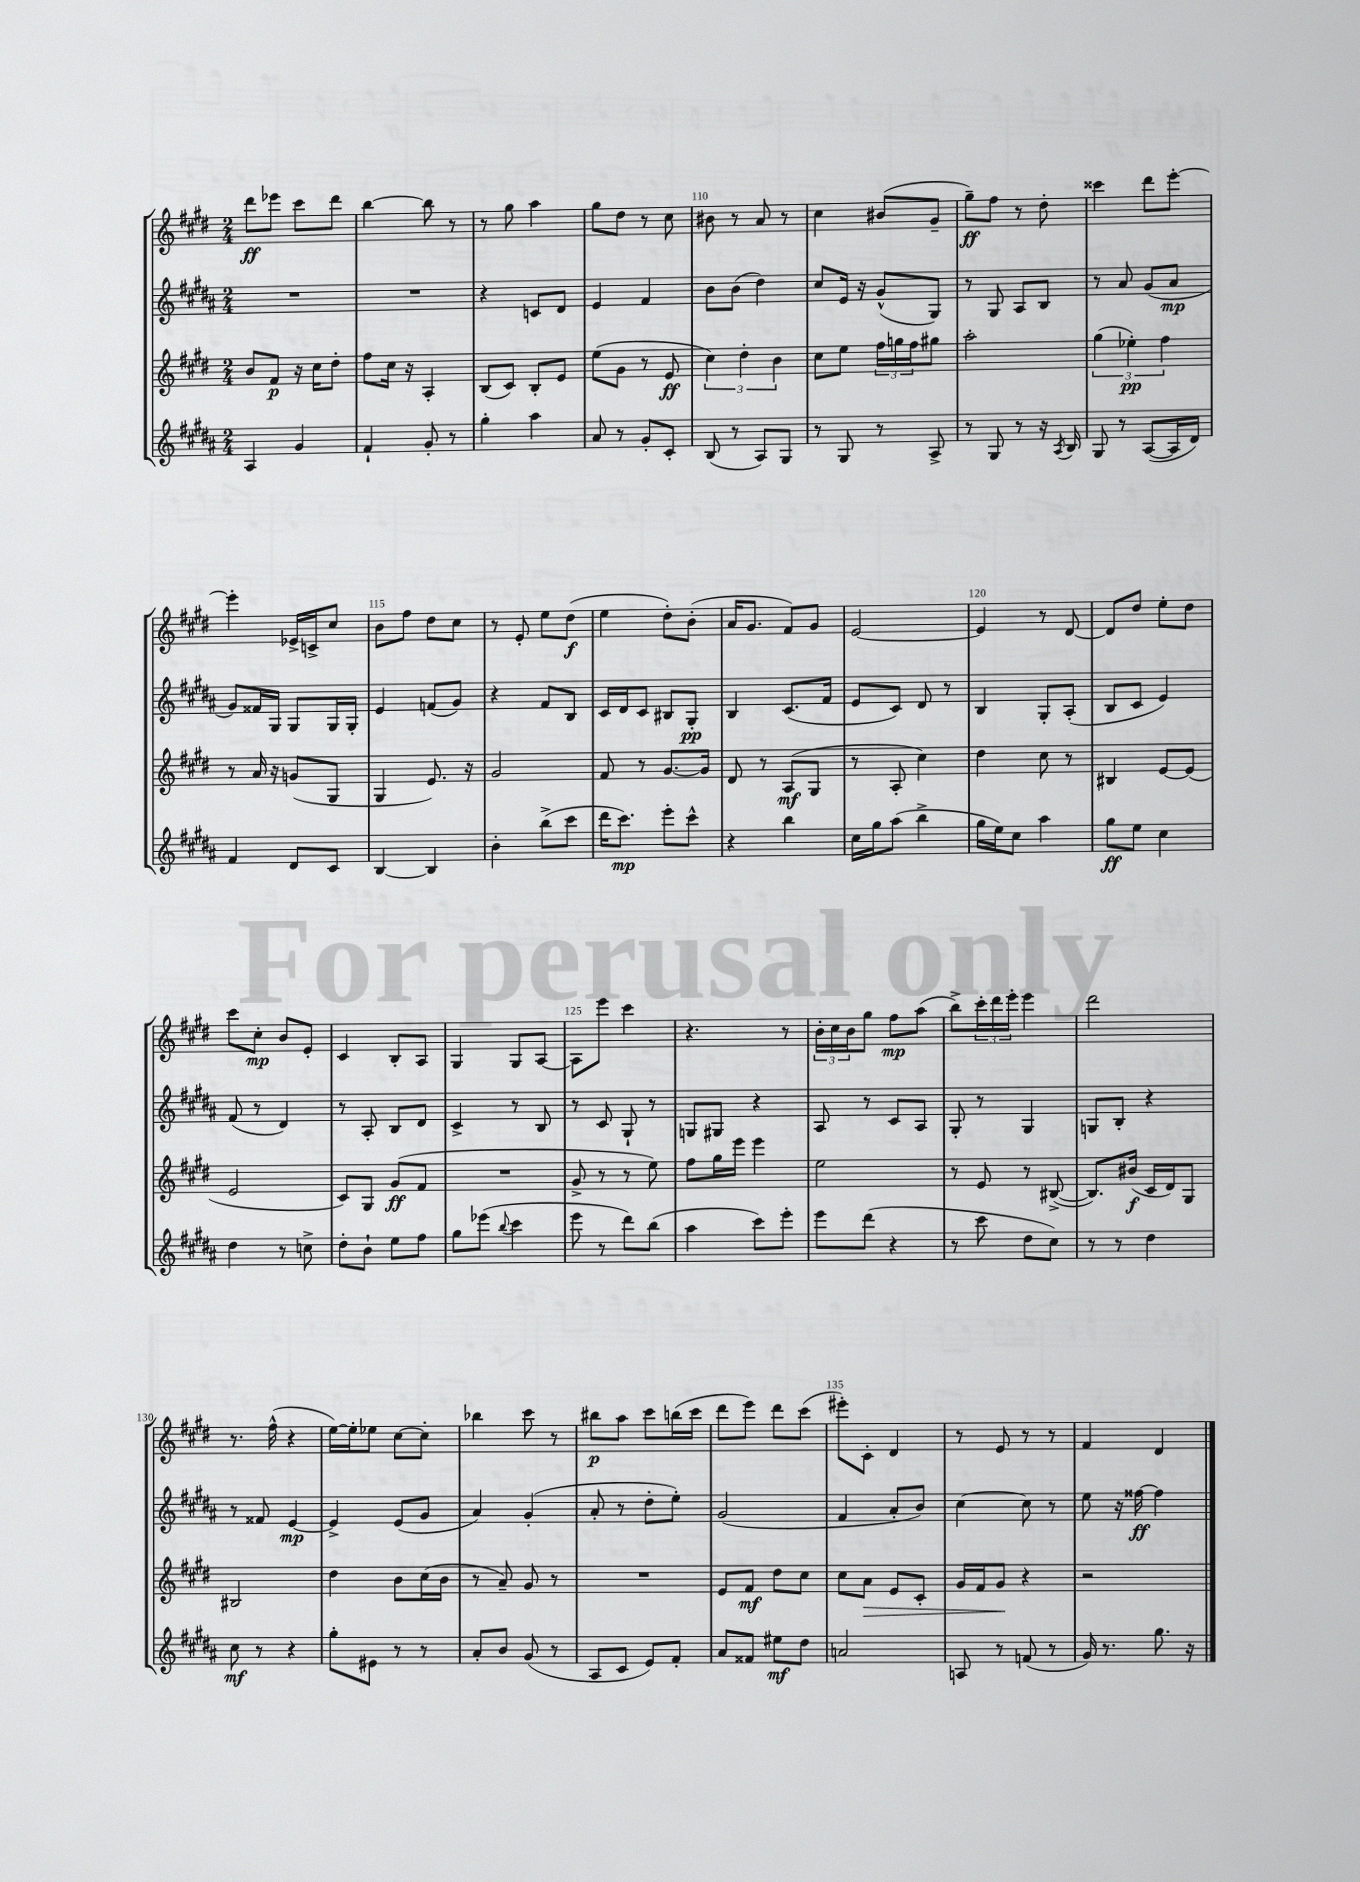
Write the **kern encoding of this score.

**kern	**kern	**kern	**kern
*staff4	*staff3	*staff2	*staff1
*clefG2	*clefG2	*clefG2	*clefG2
*k[f#c#g#d#a#]	*k[f#c#g#d#]	*k[f#c#g#d#a#]	*k[f#c#g#d#]
*M2/4	*M2/4	*M2/4	*M2/4
4A#/	8b/L	2r	8ddd#\L
.	8f#/J	.	8eee-\J
4g#/	16r	.	8ccc#\L
.	16cc#\LK	.	.
.	8dd#'\J	.	8ddd#\J
=	=	=	=
4f#`/	8ff#\L	2r	[4bb\
.	16cc#\Jk	.	.
.	16r	.	.
8g#'/	4A'/	.	8bb\]
8r	.	.	8r
=	=	=	=
4gg#'\	(8B/L	4r	8r
.	8c#/J)	.	8gg#\
4aa#\	8B'/L	8c/L	4aa\
.	8e/J	8d#/J	.
=	=	=	=
8a#/	(8ee\L	4e/	8gg#\L
8r	8g#\J	.	8dd#\J
8g#'/L	8r	4f#/	8r
8c#'/J	8e/	.	8cc#\
=	=	=	=
(8B/	6cc#\)	8b\L	8b#\
8r	.	(8b\J	8r
.	6dd#'\	.	.
8A#/L)	.	4dd#\)	8a/
.	6b\	.	.
8G#/J	.	.	8r
=	=	=	=
8r	8cc#\L	8cc#/L	4cc#\
8G#/	8ee\J	16e/Jk	.
.	.	16r	.
8r	24ff#\LL	(8g#^^/L	(8b#/L
.	24gg\	.	.
.	24ff#\J	.	.
8A#^/	8gg#\J	8G#/J)	8g#~/J
=	=	=	=
8r	2aa'\	8r	8gg#~\L)
8G#/	.	8G#/	8ff#\J
8r	.	8A#/L	8r
16r	.	8B/J	8dd#'\
8qA#/	.	.	.
16B/	.	.	.
=	=	=	=
8G#/	(6gg#\	8r	4ccc##\
8r	.	8a#/	.
.	6ee-'\)	.	.
([8A#/L	.	(8g#/L	8ddd#\L
.	6ff#\	.	.
16A#/]L	.	8a#/J	[8eee'\J
16d#/JJ)	.	.	.
=	=	=	=
4f#/	8r	8g#/L)	4eee'\]
.	16a/	16f##/L	.
.	16r	16G#/JJ	.
8d#/L	(8g/L	8G#/L	16e-^/LL
.	.	.	16c^/J
8c#/J	8G#/J	16G#/L	8cc#/J
.	.	16G#'/JJ	.
=	=	=	=
[4B/	4G#/	4e/	8b\L
.	.	.	8ff#\J
4B/]	8.e/)	(8f/L	8dd#\L
.	.	8g#/J)	8cc#\J
.	16r	.	.
=	=	=	=
4b'\	2g#/	4r	8r
.	.	.	8e'/
(8bb^\L	.	8f#/L	8ee\L
8ccc#\J	.	8B/J	(8dd#\J
=	=	=	=
16ddd#\LK	8f#/	16c#/LL	4ee\
8.ccc#\J)	.	16d#/J	.
.	8r	8c#/J	.
8eee'\L	[8.g#/L	8B#/L	8dd#'\L)
8ccc#^^\J	.	8G#'/J	(8b'\J
.	16g#/]Jk	.	.
=	=	=	=
4r	8d#/	4B/	16a/LK
.	.	.	8.g#/J
.	8r	.	.
4bb\	(8A/L	(8.c#/L	8f#/L)
.	8G#/J	.	8g#/J
.	.	16f#/Jk	.
=	=	=	=
16cc#\LL	8r	8e/L	[2e/
16gg#\J	.	.	.
(8aa#\J	8A'/	8c#/J)	.
4bb^\	4cc#\)	8d#/	.
.	.	8r	.
=	=	=	=
16gg#\LL	4dd#\	4B/	4e/]
16ee\J)	.	.	.
8cc#\J	.	.	.
4aa#\	8cc#\	8G#'/L	8r
.	8r	(8A#'/J	[8d#/
=	=	=	=
8gg#\L	4B#/	8B/L	8d#/]L
8ee\J	.	8c#/J	8dd#/J
4cc#\	[8e/L	4e/)	8ee'\L
.	(8e/]J	.	8dd#\J
=	=	=	=
4dd#\	2e/	(8f#/	8ccc#\L
.	.	8r	8cc#'\J
8r	.	4d#/)	8b/L
8cc^\	.	.	8e'/J
=	=	=	=
8dd#'\L	8c#/L)	8r	4c#/
8b`\J	8G#/J	8A#'/	.
8ee\L	(8g#/L	8B/L	8B'/L
8ff#\J	8f#/J	8d#/J	8A/J
=	=	=	=
8gg#\L	2r	4c#^/	4G#/
(8eee-\J	.	.	.
8qqbb/	.	.	.
4ccc#\	.	8r	8G#/L
.	.	8B/	[8A/J
=	=	=	=
8eee\	8g#^/	8r	8A\]L
8r	8r	8c#/	8eee\J
8ddd#\L)	8r	8G#`/	4ccc#\
(8bb\J	8ee\)	8r	.
=	=	=	=
4aa#\	8ff#\L	8G/L	4.r
.	16gg#\L	8G#/J	.
.	16eee\JJ	.	.
8ccc#\L)	4eee\	4r	.
8eee'\J	.	.	8r
=	=	=	=
8eee\L	2ee\	8A#/	24b'\LL
.	.	.	24cc#\
.	.	.	24b\J
(8ddd#\J	.	8r	8gg#\J
4r	.	8c#/L	8ff#\L
.	.	8A#/J	(8aa\J
=	=	=	=
8r	8r	8G#'/	8bb^\L)
8ccc#\	8e/	8r	24ccc#'\L
.	.	.	24ddd#\
.	.	.	24eee'\JJ
8dd#\L	8r	4G#/	4eee\
8cc#\J)	([8B#^/	.	.
=	=	=	=
8r	8.B#/]L)	8G/L	2ddd#\
8r	.	8B'/J	.
.	(16b#/Jk	.	.
4dd#\	16c#/LL	4r	.
.	16d#/J)	.	.
.	8G#/J	.	.
=	=	=	=
8cc#\	2B#/	8r	8.r
8r	.	8f##/	.
.	.	.	(16ff#^^\
4r	.	[4e/	4r
=	=	=	=
8gg#'\L	4dd#\	4e^/]	[16ee\LL)
.	.	.	16ee'\]J
8e#\J	.	.	8ee-\J
8r	8b\L	(8e/L	[8cc#\L
8r	(16cc#\L	8g#/J	8cc#'\]J
.	16b\JJ	.	.
=	=	=	=
8a#'/L	8r	4a#/)	4bb-\
8b/J	8a~/)	.	.
(8g#/	8g#/	(4g#'/	8ccc#\
8r	8r	.	8r
=	=	=	=
8A#/L	2r	8a#'/	8bb#\L
8c#/J	.	8r	8aa\J
8e/L)	.	8dd#'\L	8ccc#\L
8f#'/J	.	8ee'\J)	(16bb\L
.	.	.	16ccc#\JJ
=	=	=	=
8a#/L	8e/L	(2g#/	8ddd#\L
8f##/J	8f#/J	.	8eee\J)
8ee#\L	8dd#\L	.	8ddd#\L
8dd#\J	8cc#\J	.	(8ccc#\J
=	=	=	=
2a/	8cc#\L	4f#/	8eee#'\L)
.	8a\J	.	8c#'\J
.	8e/L	8a#'/L	4d#/
.	8c#'/J	8b/J)	.
=	=	=	=
8A/	16g#/LL	[4cc#\	8r
.	16f#/J	.	.
8r	8g#/J	.	8e/
(8f/	4r	8cc#\]	8r
8r	.	8r	8r
=	=	=	=
16g#/)	2r	8ee\	4f#/
8.r	.	.	.
.	.	16r	.
.	.	[16ff##\	.
8.gg#\	.	4ff##\]	4d#/
16r	.	.	.
==	==	==	==
*-	*-	*-	*-
